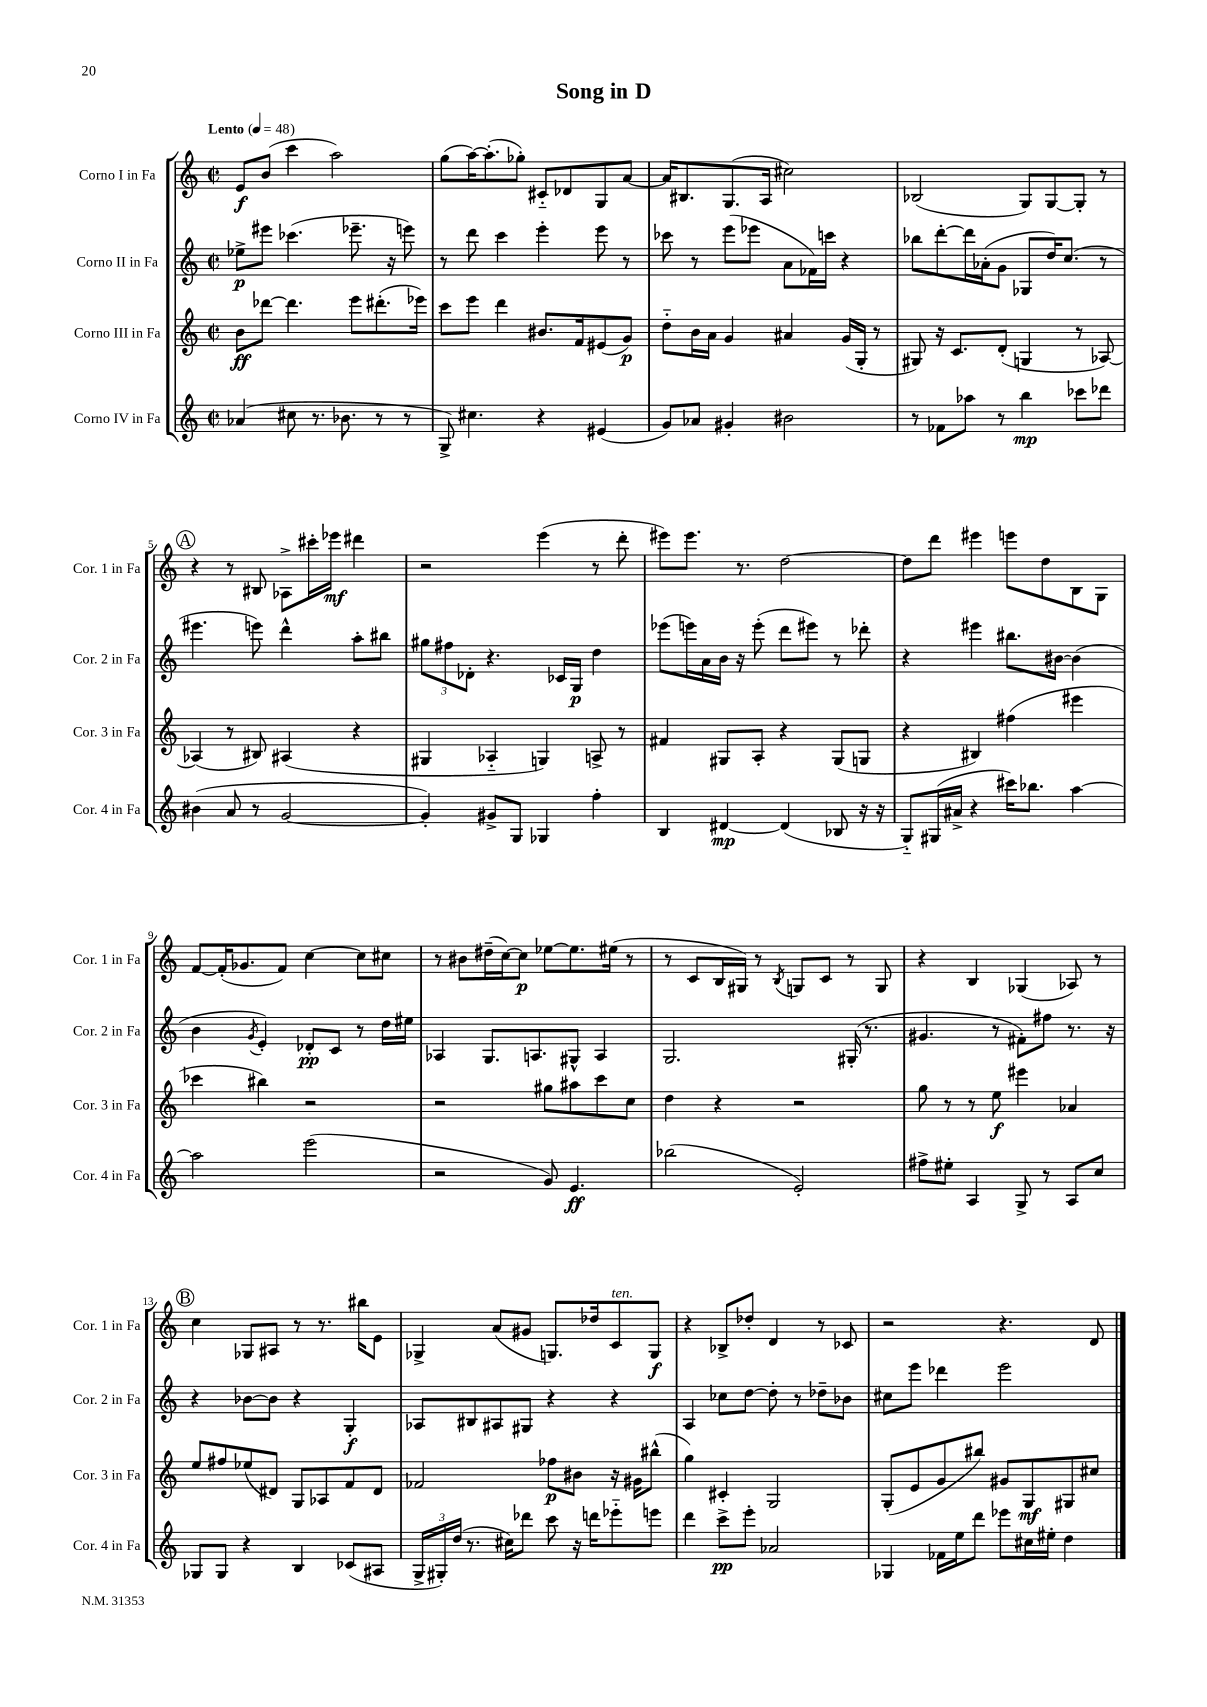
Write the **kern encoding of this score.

**kern	**dynam	**kern	**dynam	**kern	**dynam	**kern	**dynam
*part4	*part4	*part3	*part3	*part2	*part2	*part1	*part1
*staff4	*staff4	*staff3	*staff3	*staff2	*staff2	*staff1	*staff1
*I"Corno IV in Fa	*	*I"Corno III in Fa	*	*I"Corno II in Fa	*	*I"Corno I in Fa	*
*I'Cor. 4 in Fa	*	*I'Cor. 3 in Fa	*	*I'Cor. 2 in Fa	*	*I'Cor. 1 in Fa	*
*clefG2	*	*clefG2	*	*clefG2	*	*clefG2	*
*k[]	*	*k[]	*	*k[]	*	*k[]	*
*M2/2	*	*M2/2	*	*M2/2	*	*M2/2	*
*met(c|)	*	*met(c|)	*	*met(c|)	*	*met(c|)	*
*MM48	*	*MM48	*	*MM48	*	*MM48	*
=1	=1	=1	=1	=1	=1	=1	=1
!	!	!	!	!	!	!LO:TX:a:B:t=Lento	!
(4a-X/	.	8b\L	ff	8ee-X^\L	p	8e/L	f
.	.	[8ddd-X\J	.	8eee#X\J	.	(8b/J	.
8cc#X\	.	4.ddd-\]	.	(4.ccc-X\	.	4ccc\	.
8.r	.	.	.	.	.	.	.
.	.	.	.	.	.	2aa\)	.
8.b-X\	.	.	.	.	.	.	.
.	.	8eee\L	.	8.eee-X~\	.	.	.
8r	.	(8.ddd#X'\	.	.	.	.	.
.	.	.	.	16r	.	.	.
8r	.	.	.	8eeen\)	.	.	.
.	.	16eee-X\Jk)	.	.	.	.	.
=2	=2	=2	=2	=2	=2	=2	=2
8G^/)	.	8ccc\L	.	8r	.	(8gg\L	.
4.cc#X\	.	8eee\J	.	8ddd\	.	[16aa\K)	.
.	.	.	.	.	.	(8.aa'\]	.
.	.	4ddd\	.	4ccc\	.	.	.
.	.	.	.	.	.	8gg-X'\J)	.
4r	.	8.b#X/L	.	4eee'\	.	8c#X/L	.
.	.	.	.	.	.	8d-X/	.
.	.	16f/k	.	.	.	.	.
(4e#X/	.	(8e#X/	.	8eee\	.	8G/	.
.	.	8g/J)	p	8r	.	[8a/J	.
=3	=3	=3	=3	=3	=3	=3	=3
8g/L)	.	8dd\L	.	8ccc-X\	.	16a/KL]	.
.	.	.	.	.	.	8.B#X/	.
8a-X/J	.	16b\L	.	8r	.	.	.
.	.	16a\JJ	.	.	.	.	.
4g#X'/	.	4g/	.	(8eee\L	.	(8.G/	.
.	.	.	.	8eee-X\J	.	.	.
.	.	.	.	.	.	16A/Jk	.
2b#X\	.	4a#X/	.	8a\L	.	2cc#X\)	.
.	.	.	.	16f-X\L)	.	.	.
.	.	.	.	16cccn\JJ	.	.	.
.	.	(16g/LL	.	4r	.	.	.
.	.	16G'/JJ	.	.	.	.	.
.	.	8r	.	.	.	.	.
=4	=4	=4	=4	=4	=4	=4	=4
8r	.	8G#X/)	.	8bb-X\L	.	(2B-X/	.
8f-X\L	.	16r	.	[8ddd'\	.	.	.
.	.	8.c/L	.	.	.	.	.
8aa-X\J	.	.	.	16ddd\L]	.	.	.
.	.	.	.	(16a-X'\J	.	.	.
8r	.	(8d'/J	.	8g\J	.	.	.
4bb\	mp	4Gn/	.	8G-X/L	.	8G/L)	.
.	.	.	.	16dd/K)	.	[8G/	.
.	.	.	.	(8.cc/J	.	.	.
8ccc-X\L	.	8r	.	.	.	8G'/J]	.
8ddd-X\J	.	[8A-X/)	.	8r	.	8r	.
!!LO:LB:g=z
!!LO:REH:place=s1:t=A
=5	=5	=5	=5	=5	=5	=5	=5
(4b#X\	.	(4A-X/]	.	4.eee#X\	.	4r	.
8a/	.	8r	.	.	.	8r	.
8r	.	8B#X/)	.	8eeen\)	.	8B#X/	.
[2g/	.	(4A#X/	.	4ddd^^\	.	8A-X^\L	.
.	.	.	.	.	.	16ccc#X'\L	.
.	.	.	.	.	.	16eee-X\JJ	mf
.	.	4r	.	8aa'\L	.	4ddd#X\	.
.	.	.	.	8bb#X\J	.	.	.
=6	=6	=6	=6	=6	=6	=6	=6
4g'/])	.	4G#X/	.	12gg#X\L	.	2r	.
.	.	.	.	12ff#X\	.	.	.
.	.	.	.	12d-X'\J	.	.	.
8g#X^/L	.	4A-X/	.	4.r	.	.	.
8G/J	.	.	.	.	.	.	.
4G-X/	.	4Gn/)	.	.	.	(4eee\	.
.	.	.	.	16c-X/LL	.	.	.
.	.	.	.	16G/JJ	p	.	.
4ff'\	.	8An^/	.	4dd\	.	8r	.
.	.	8r	.	.	.	8ddd'\	.
=7	=7	=7	=7	=7	=7	=7	=7
4B/	.	4f#X/	.	(8eee-X\L	.	8eee#X\L)	.
.	.	.	.	16eeen\L)	.	8.eee#\J	.
.	.	.	.	16a\	.	.	.
[4d#X/	mp	8G#X/L	.	16b\JJ	.	.	.
.	.	.	.	16r	.	8.r	.
.	.	8A'/J	.	(8eee'\	.	.	.
(4d#/]	.	4r	.	8ddd\L	.	[2dd\	.
.	.	.	.	8eee#X\J)	.	.	.
8B-X/	.	(8G#/L	.	8r	.	.	.
16r	.	8Gn/J	.	8ddd-X'\	.	.	.
16r	.	.	.	.	.	.	.
=8	=8	=8	=8	=8	=8	=8	=8
8G/L)	.	4r	.	4r	.	8dd\L]	.
(16G#X/L	.	.	.	.	.	8ddd\J	.
16a#X^/JJ	.	.	.	.	.	.	.
4r	.	4B#X/)	.	4eee#X\	.	4eee#X\	.
16ccc#X\KL)	.	(4ff#X\	.	8.bb#X\L	.	8eeen\L	.
8.bb-X\J	.	.	.	.	.	.	.
.	.	.	.	.	.	8dd\	.
.	.	.	.	[16b#X\Jk	.	.	.
[4aa\	.	4eee#X\	.	(4b#\]	.	8B\	.
.	.	.	.	.	.	8G\J	.
!!LO:LB:g=z
=9	=9	=9	=9	=9	=9	=9	=9
2aa\]	.	4ccc-X\	.	4b\	.	[8f/L	.
.	.	.	.	.	.	(16f'/K]	.
.	.	.	.	.	.	8.g-X/	.
.	.	.	.	8qg/	.	.	.
.	.	4bb#X\)	.	4e'/)	.	.	.
.	.	.	.	.	.	8f/J)	.
(2eee\	.	2r	.	8d-X'/L	pp	[4cc\	.
.	.	.	.	8c/J	.	.	.
.	.	.	.	8r	.	8cc\L]	.
.	.	.	.	16dd\LL	.	8cc#X\J	.
.	.	.	.	16ee#X\JJ	.	.	.
=10	=10	=10	=10	=10	=10	=10	=10
2r	.	2r	.	4A-X/	.	8r	.
.	.	.	.	.	.	8b#X\L	.
.	.	.	.	8.G/L	.	(16dd#X~\L	.
.	.	.	.	.	.	[16cc\J)	.
.	.	.	.	.	.	8cc\J]	p
.	.	.	.	8.An/	.	.	.
8g/)	.	8gg#X\L	.	.	.	[8ee-X\L	.
4.e/	ff	8aa#X\	.	8G#X^^/J	.	8.ee-\]	.
.	.	8ccc\	.	4A/	.	.	.
.	.	.	.	.	.	(16ee#X\Jk	.
.	.	8cc\J	.	.	.	8r	.
=11	=11	=11	=11	=11	=11	=11	=11
(2bb-X\	.	4dd\	.	2.G/	.	8r	.
.	.	.	.	.	.	8c/L	.
.	.	4r	.	.	.	16B/L	.
.	.	.	.	.	.	16G#X/JJ)	.
.	.	.	.	.	.	8r	.
.	.	.	.	.	.	8qB/	.
2e'/)	.	2r	.	.	.	8Gn/L	.
.	.	.	.	.	.	8c/J	.
.	.	.	.	(16G#X'/	.	8r	.
.	.	.	.	8.r	.	.	.
.	.	.	.	.	.	8G/	.
=12	=12	=12	=12	=12	=12	=12	=12
8ff#X^\L	.	8gg\	.	4.g#X/	.	4r	.
8ee#X'\J	.	8r	.	.	.	.	.
4A/	.	8r	.	.	.	4B/	.
.	.	8ee\	f	8r	.	.	.
8G^/	.	4eee#X\	.	8f#X'\L)	.	(4G-X/	.
8r	.	.	.	8ff#X\J	.	.	.
8A/L	.	4a-X/	.	8.r	.	8A-X/)	.
8cc/J	.	.	.	.	.	8r	.
.	.	.	.	16r	.	.	.
!!LO:LB:g=z
!!LO:REH:place=s1:t=B
=13	=13	=13	=13	=13	=13	=13	=13
8G-X/L	.	8ee/L	.	4r	.	4cc\	.
8G-/J	.	8ff#X/	.	.	.	.	.
4r	.	(8ee-X/	.	[8b-X\L	.	8G-X/L	.
.	.	8d#X/J)	.	8b-\J]	.	8A#X/J	.
4B/	.	8G/L	.	4r	.	8r	.
.	.	8A-X/	.	.	.	8.r	.
(8c-X/L	.	8f/	.	4G'/	f	.	.
.	.	.	.	.	.	16bb#X\KL	.
8A#X/J	.	8d#/J	.	.	.	8e\J	.
=14	=14	=14	=14	=14	=14	=14	=14
24G^/LL	.	2f-X/	.	8A-X/L	.	4G-X^/	.
24G#X'/)	.	.	.	.	.	.	.
(24dd/JJ	.	.	.	.	.	.	.
8.r	.	.	.	8B#X/	.	.	.
.	.	.	.	8A#X/	.	(8a/L	.
16cc#X\KL)	.	.	.	.	.	.	.
8ddd-X\J	.	.	.	8G#X/J	.	8g#X/J	.
8ccc\	.	8ff-X\L	p	4r	.	8.Gn/L)	.
16r	.	8b#X\J	.	.	.	.	.
16dddn\KL	.	.	.	.	.	16dd-X/k	.
!	!	!	!	!	!	!LO:TX:a:i:t=ten.	!
8eee-X\	.	16r	.	4r	.	8c/	.
.	.	16g#X\KL	.	.	.	.	.
8eeen\J	.	(8bb#X^^\J	.	.	.	8G/J	f
=15	=15	=15	=15	=15	=15	=15	=15
4ddd\	.	4gg\)	.	4A/	.	4r	.
8ccc^\L	pp	4c#X'/	.	8cc-X\L	.	8B-X^/L	.
8eee'\J	.	.	.	[8dd\J	.	8dd-X'/J	.
2a-X/	.	2G/	.	8dd'\]	.	4d/	.
.	.	.	.	8r	.	.	.
.	.	.	.	8dd-X~\L	.	8r	.
.	.	.	.	8b-X\J	.	8c-X/	.
=16	=16	=16	=16	=16	=16	=16	=16
4G-X/	.	(8G'/L	.	8cc#X\L	.	2r	.
.	.	8e/	.	8eee\J	.	.	.
16f-X\LL	.	8g/	.	4ddd-X\	.	.	.
16ee\J	.	.	.	.	.	.	.
8ddd\J	.	8bb#X/J)	.	.	.	.	.
8eee-X\L	.	8g#X/L	.	2eee\	.	4.r	.
16cc#X\L	.	8G/	mf	.	.	.	.
16ee#X'\JJ	.	.	.	.	.	.	.
4dd\	.	8G#X/	.	.	.	.	.
.	.	8cc#X/J	.	.	.	8d/	.
==	==	==	==	==	==	==	==
*-	*-	*-	*-	*-	*-	*-	*-
